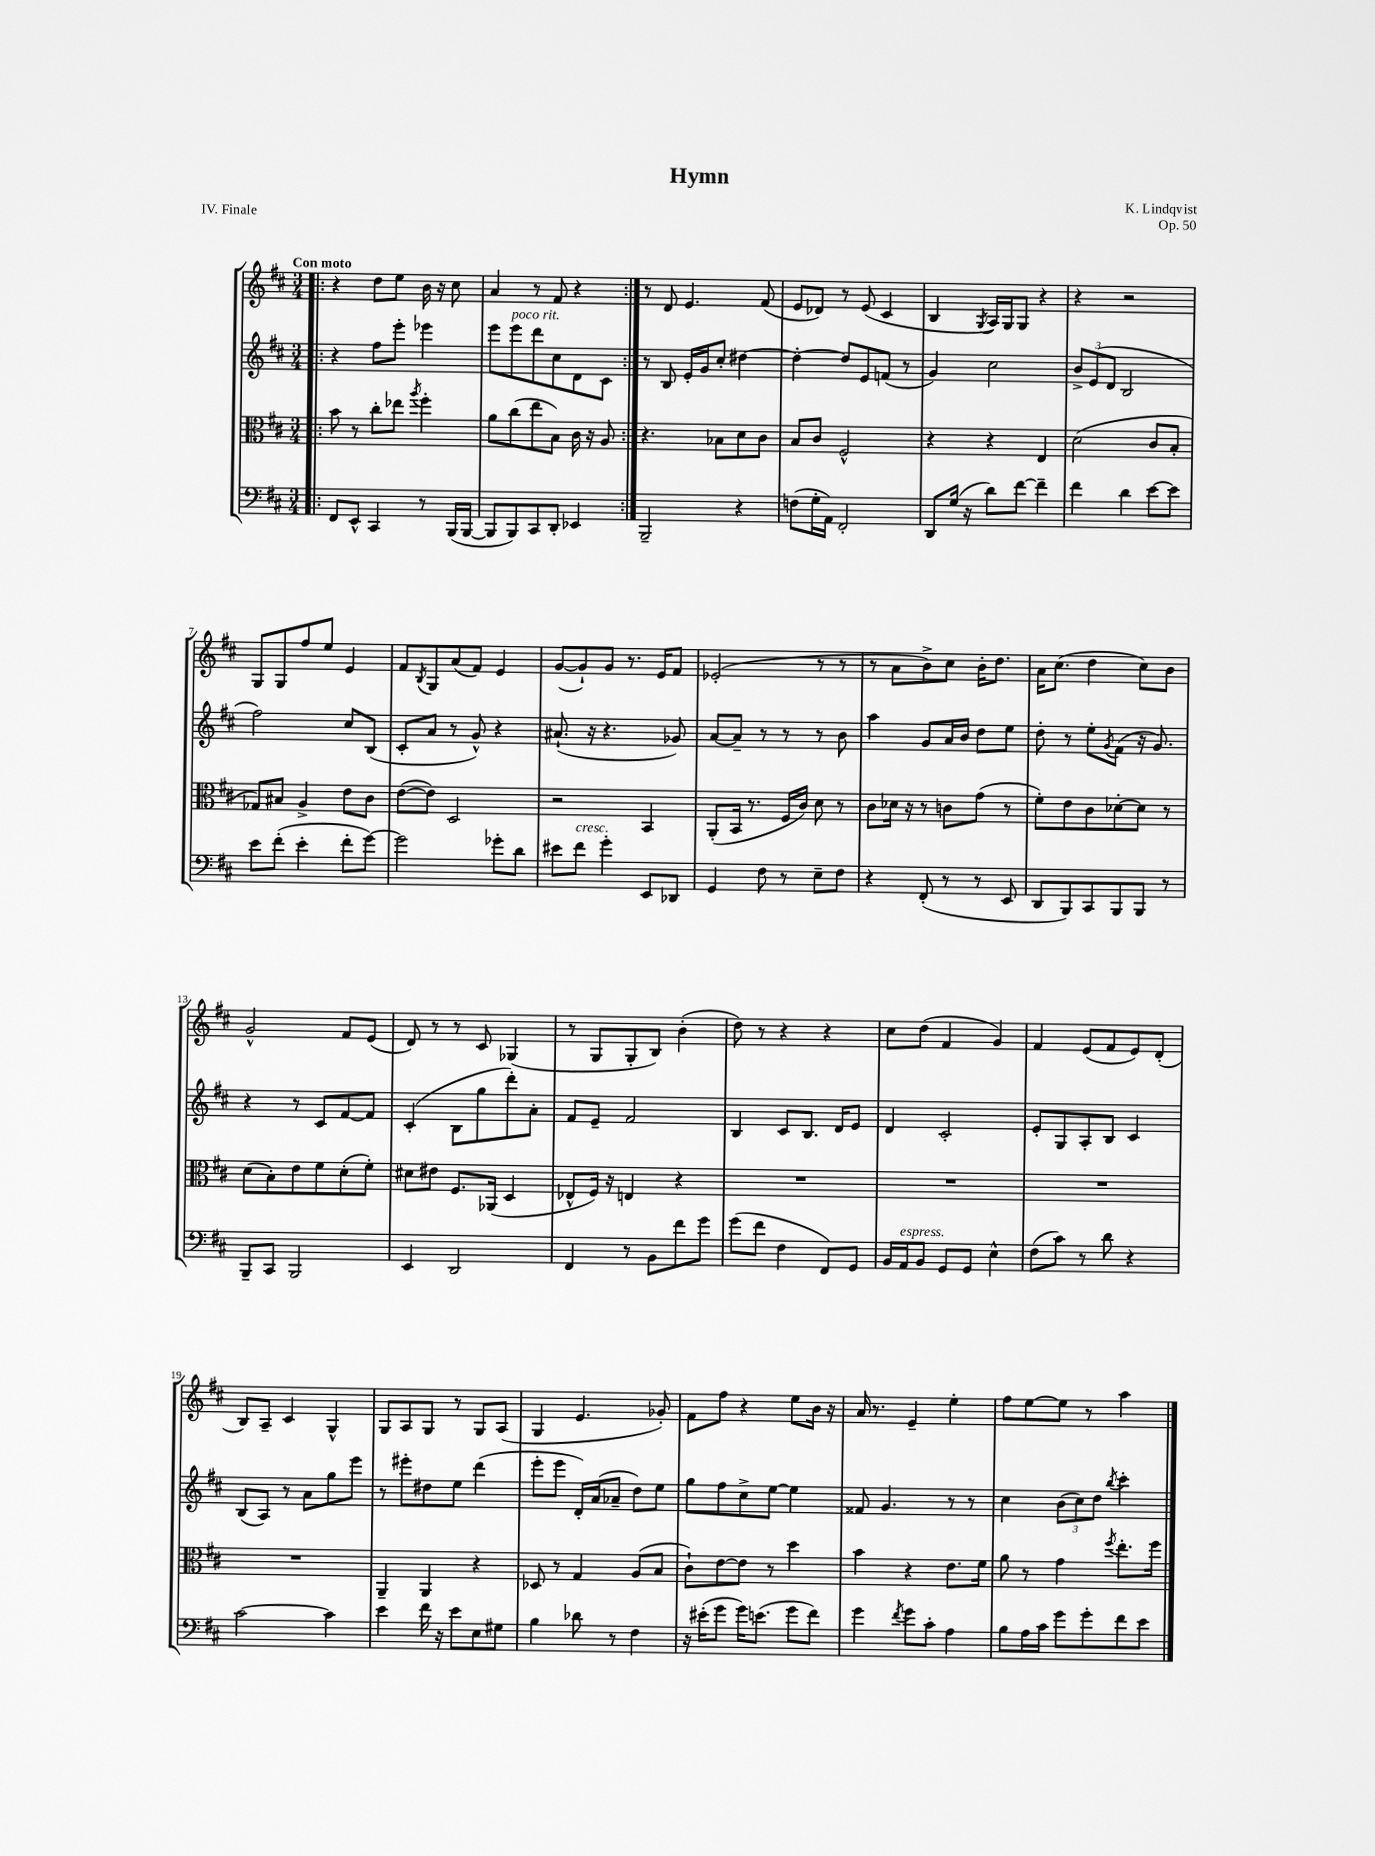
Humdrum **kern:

**kern	**kern	**kern	**kern
*staff4	*staff3	*staff2	*staff1
*clefF4	*clefC3	*clefG2	*clefG2
*k[f#c#]	*k[f#c#]	*k[f#c#]	*k[f#c#]
*M3/4	*M3/4	*M3/4	*M3/4
=!|:	=!|:	=!|:	=!|:
8FF#	8b	4r	4r
8EE^^	8r	.	.
4CC#	8cc#'	8ff#	8dd
.	8ee-	8eee'	8ee
.	8qaa	.	.
8r	4ff#'	4eee-	16b
.	.	.	16r
(16BBB	.	.	8cc#
[16BBB	.	.	.
=	=	=	=
8BBB]	8a	8eee	4a
8BBB)	(8cc#	8eee	.
8CC#	8ee	8ddd	8r
8DD'	8B)	8cc#	8f#
4EE-	16c#	8d	4r
.	16r	.	.
.	8A	8c#	.
=:|!	=:|!	=:|!	=:|!
2BBB~	4.r	8r	8r
.	.	8B	8d
.	.	16e'	4.e
.	.	16g	.
.	8B-	8cc#'	.
4r	8d	[4dd#	.
.	8c#	.	(8f#
=	=	=	=
(8F	8B	4dd#'_	8e
16G'	8c#	.	8d-)
16AA)	.	.	.
2FF#'	2F#^^	8dd#]	8r
.	.	8e	(8e
.	.	(8f	4c#
.	.	8r	.
=	=	=	=
8DD	4r	4g)	4B
(16G	.	.	.
16r	.	.	.
.	.	.	8qG
8d)	4r	2cc#	16A)
.	.	.	16G
[8f#	.	.	8G
4f#~]	4E	.	4r
=	=	=	=
4f#	(2d	12b^	4r
.	.	(12e	.
.	.	12d	.
4d	.	2B	2r
[8e	8c#	.	.
8e]	8B'	.	.
=	=	=	=
8e	8G-)	2ff#)	8G
(8f#'	8B#	.	8G
4e'	4A^	.	8ff#
.	.	.	8ee
8f#'	8e	8cc#	4e
[8g)	8c#	(8B	.
=	=	=	=
2g]	([8e	8c#'	8f#
.	.	.	8qB
.	8e])	8a	8G
.	2D	8r	(8a
.	.	8g^^)	8f#)
8g-'	.	4r	4e
8d	.	.	.
=	=	=	=
8e#	2r	(8.a#`	([8g
8f#	.	.	8g`])
.	.	16r	.
4g'	.	4.r	8g
.	.	.	8.r
8EE	4BB	.	.
.	.	.	16e
8DD-	.	8g-)	8f#
=	=	=	=
4GG	(8AA'	[8a	(2e-'
.	16BB	8a~]	.
.	8.r	.	.
8F#	.	8r	.
8r	16F#	8r	.
.	16c#)	.	.
8E~	8d	8r	8r
8F#	8r	8b	8r
=	=	=	=
4r	8c#	4aa	8r
.	16d-	.	8a
.	16r	.	.
(8FF#'	8r	8g	8b^)
8r	8c	16a	8cc#
.	.	16b	.
8r	(8g	8dd	16b'
.	.	.	8.dd
8EE	8r	8ee	.
=	=	=	=
8DD	8f#')	8dd'	16a
.	.	.	(8.cc#
8BBB)	8e	8r	.
8CC#	8c#	8ee'	4dd
.	.	8qg	.
8BBB	[8d-'	(8f#	.
8BBB	8d-]	16r	8cc#)
.	.	8.g)	.
8r	8r	.	8b
=	=	=	=
8BBB~	(8d	4r	2g^^
8CC#	8B')	.	.
2BBB	8e	8r	.
.	8f#	8c#	.
.	(8d'	[8f#	8f#
.	8f#')	8f#]	(8e
=	=	=	=
4EE	8d#	(4c#'	8d)
.	8e#	.	8r
2DD	8.F#	8B	8r
.	.	8gg	8c#
.	(16AA-	.	.
.	4D	8ddd')	(4G-
.	.	8a'	.
=	=	=	=
4FF#	8E-^^	8f#	8r
.	16F#)	8e~	8G
.	16r	.	.
8r	4E	2f#	8G'
8BB	.	.	8B)
8f#	4r	.	(4b'
8g	.	.	.
=	=	=	=
(8g	2.r	4B	8dd)
8f#	.	.	8r
4F#	.	8c#	4r
.	.	8.B	.
8FF#)	.	.	4r
.	.	16d	.
8GG	.	8e	.
=	=	=	=
16BB	2.r	4d	8cc#
16AA	.	.	.
8BB	.	.	(8dd
8GG	.	2c#'	4f#
8GG	.	.	.
4E^^	.	.	4g)
=	=	=	=
(8F#	2.r	8e'	4f#
8c#)	.	8G	.
8r	.	8A'	(8e
8d	.	8B	8f#
4r	.	4c#	8e)
.	.	.	(8d'
=	=	=	=
[2c#	2.r	(8B	8B)
.	.	8A)	8A~
.	.	8r	4c#
.	.	8a	.
4c#]	.	8gg	4G^^
.	.	8eee	.
=	=	=	=
4e	4AA~	8r	8G
.	.	8eee#'	8A
16f#	4AA	8dd#	8G
16r	.	.	.
8e	.	8ee	8r
8E	4r	(4ddd	8G
8G#	.	.	(8A
=	=	=	=
4B	8D-	8eee'	4G
.	8r	8eee	.
8d-	4G	16d')	4.e
.	.	(16a	.
8r	.	8a-~	.
4F#	(8A	8dd)	.
.	8B	8ee	8g-')
=	=	=	=
16r	8c#`)	8gg	8f#
(16e#'	.	.	.
8g	[8e	8ff#	8ff#
16g)	8e]	8cc#^	4r
(8.e	.	.	.
.	8r	[8ee	.
8g	4dd	4ee]	8ee
8f#)	.	.	16b
.	.	.	16r
=	=	=	=
4g	4b	8f##	16a
.	.	.	8.r
.	.	4.g	.
8qf#	.	.	.
8g	4r	.	4e~
8c#'	.	.	.
4A	8.e	8r	4ee'
.	.	8r	.
.	16f#	.	.
=	=	=	=
8B	8a	4cc#	8ff#
16A	8r	.	[8ee
16c#	.	.	.
8g	4g	(12b	8ee]
.	.	12cc#)	.
8g'	.	.	8r
.	.	12dd	.
.	8qff#	8qbb	.
8f#	8.ee'	4ccc#'	4aa
8e	.	.	.
.	16ff#	.	.
==	==	==	==
*-	*-	*-	*-
